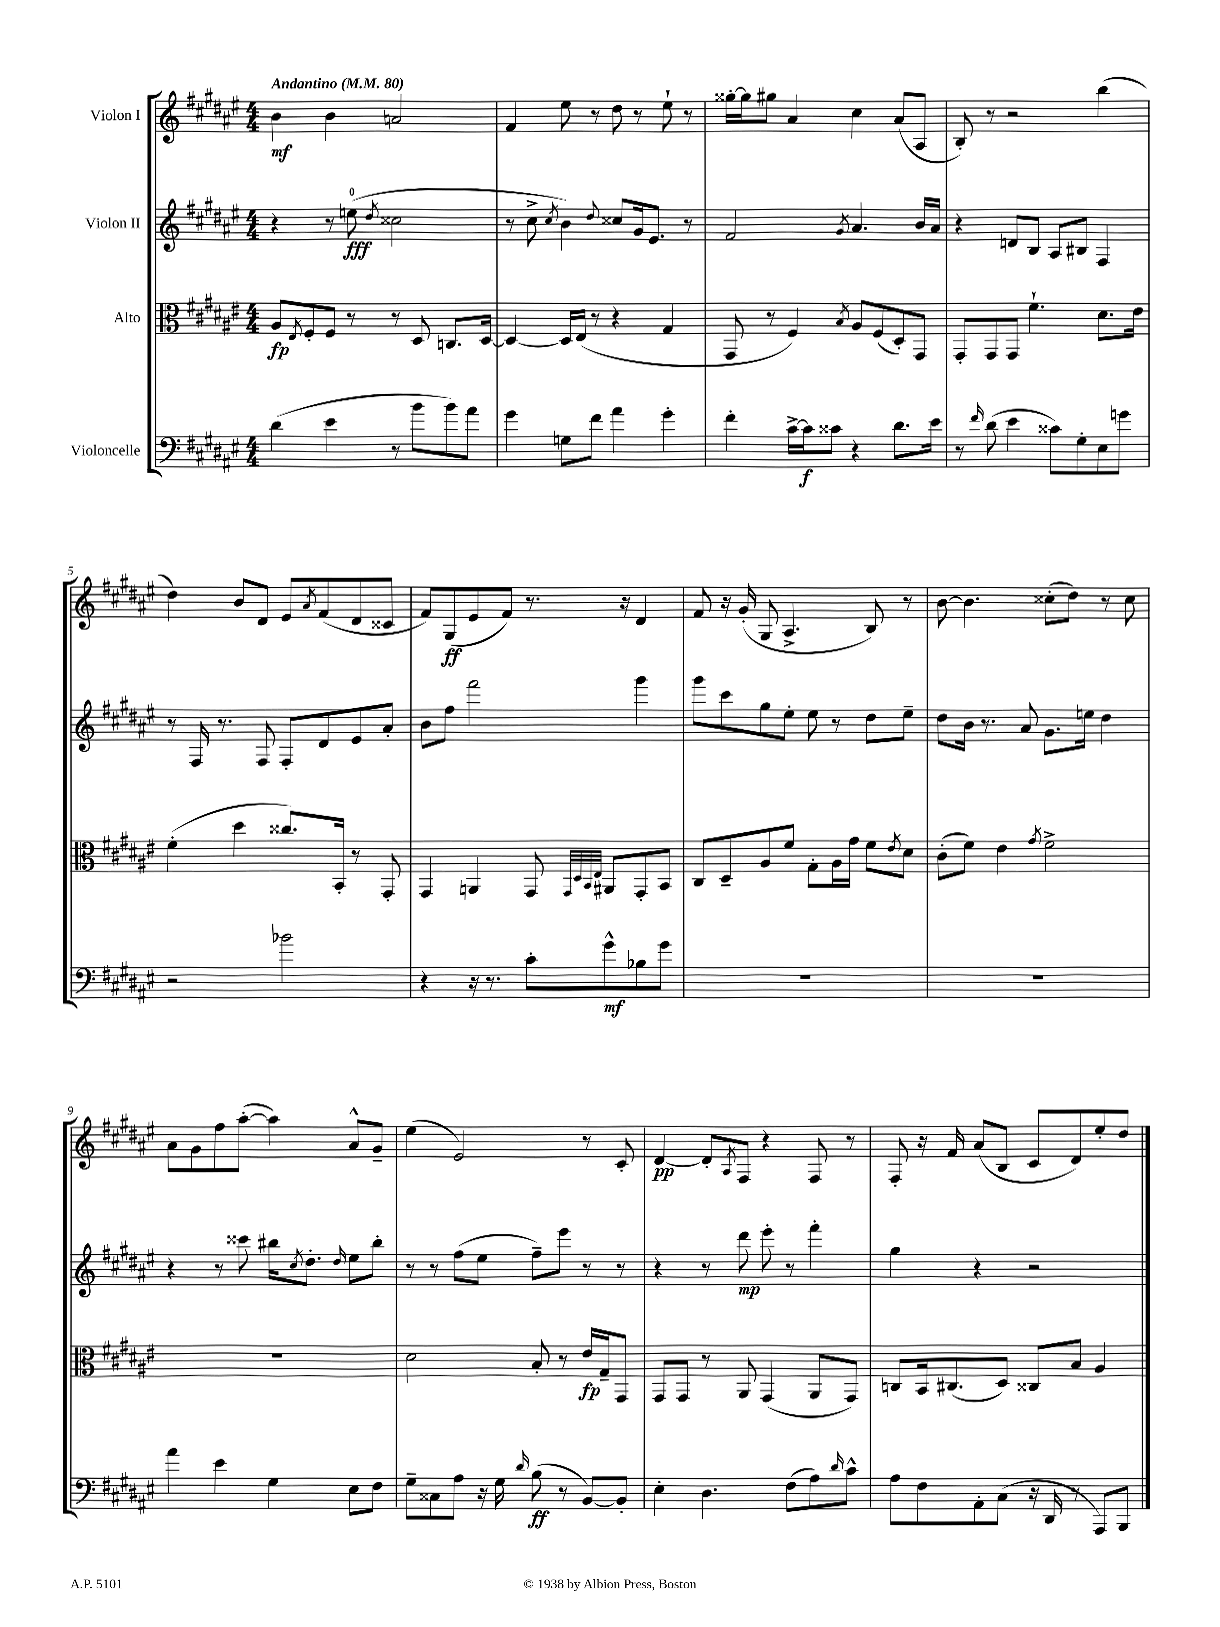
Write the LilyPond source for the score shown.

<<
\new StaffGroup <<
\new Staff = "s0" \with { instrumentName = "Violon I" } {
    \clef treble \key fis \major \numericTimeSignature \time 4/4 \tempo "Andantino" 4 = 80
    b'4\mf b'4 a'2 |
    fis'4 eis''8 r8 dis''8 r8 eis''8-! r8 |
    gisis''16~-. gisis''16 gis''8 ais'4 cis''4 ais'8( ais8 |
    b8-.) r8 r2 b''4( |
    dis''4) b'8 dis'8 eis'8 \acciaccatura { ais'8 } fis'8( dis'8 cisis'8 |
    fis'8) gis8\ff( eis'8 fis'8) r8. r16 dis'4 |
    fis'8 r16 gis'16-.( gis8 ais4.-> b8) r8 |
    b'8~ b'4. cisis''8-.( dis''8) r8 cisis''8 |
    ais'8 gis'8 fis''8 ais''8~-.( ais''4) ais'8-^ gis'8-- |
    eis''4( eis'2) r8 cis'8-. |
    dis'4~\pp dis'8-. \acciaccatura { ais8 } fis8 r4 fis8 r8 |
    fis8-. r16 fis'16 ais'8( b8 cis'8 dis'8) eis''8-. dis''8 \bar "|." |
}
\new Staff = "s1" \with { instrumentName = "Violon II" } {
    \clef treble \key fis \major \numericTimeSignature \time 4/4
    r4 r8 e''8-0\fff( \acciaccatura { dis''8 } cisis''2 |
    r8 cis''8-> \acciaccatura { cis''8 } b'4) \appoggiatura { dis''8 } cisis''8 gis'16 eis'8. r8 |
    fis'2 \acciaccatura { gis'8 } ais'4. b'16 ais'16 |
    r4 d'8 b8 ais8 bis8 fis4 |
    r8 fis16 r8. fis8 fis8-. dis'8 eis'8 ais'8-. |
    b'8 fis''8 fis'''2 gis'''4 |
    gis'''8 cis'''8 gis''8 eis''8-. eis''8 r8 dis''8 eis''8-- |
    dis''8 b'16 r8. ais'8 gis'8. e''16 dis''4 |
    r4 r8 cisis'''8 bis''16 \acciaccatura { cis''8 } dis''8.-. \grace { dis''16 } eis''8 bis''8-. |
    r8 r8 fis''8( eis''8 fis''8--) eis'''8 r8 r8 |
    r4 r8 dis'''8\mp eis'''8-. r8 fis'''4-. |
    gis''4 r4 r2 \bar "|." |
}
\new Staff = "s2" \with { instrumentName = "Alto" } {
    \clef alto \key fis \major \numericTimeSignature \time 4/4
    ais8\fp \acciaccatura { eis8 } fis8-. fis8 r8 r8 dis8 c8. dis16~ |
    dis4~ dis16 eis16( r8 r4 gis4 |
    gis,8 r8 fis4) \acciaccatura { b8 } ais8 fis8( dis8-.) gis,8 |
    gis,8-. gis,8 gis,8 fis'4.-! dis'8. eis'16 |
    fis'4-.( dis''4 cisis''8.) b,16-. r8 gis,8-. |
    gis,4 a,4 gis,8 \grace { gis,32 dis32 b,32 eis32 } ais,8 gis,8-. b,8 |
    cis8 dis8-- ais8 fis'8 gis8-. ais16 gis'16 fis'8 \acciaccatura { eis'8 } dis'8 |
    cis'8-.( fis'8) eis'4 \acciaccatura { gis'8 } fis'2-> |
    R1 |
    dis'2 b8-. r8 eis'16\fp gis16-- gis,8 |
    gis,8 gis,8 r8 ais,8 gis,4( ais,8 gis,8) |
    c8 b,16 cis8.( dis8) cisis8 b8 ais4 \bar "|." |
}
\new Staff = "s3" \with { instrumentName = "Violoncelle" } {
    \clef bass \key fis \major \numericTimeSignature \time 4/4
    dis'4( eis'4 r8 b'8 b'8) ais'8 |
    gis'4 g8 fis'8 ais'4 gis'4-. |
    fis'4-. cis'16~-> cis'16\f cisis'8 r4 dis'8. eis'16 |
    r8 \grace { fis'16 } dis'8( eis'4 cisis'8) gis8-. eis8 g'8 |
    r2 bes'2 |
    r4 r16 r8. cis'8-. gis'8-^\mf bes8 gis'8 |
    R1 |
    R1 |
    ais'4 eis'4 gis4 eis8 fis8 |
    gis8-- cisis8 ais8 r16 gis16 \grace { dis'16 } b8\ff( r8 b,8~) b,8-. |
    eis4-. dis4. fis8( ais8) \grace { dis'16 } cis'8-^ |
    ais8 fis8 ais,8-. cis8( r16 dis,16 r8 ais,,8) b,,8 \bar "|." |
}
>>
>>
